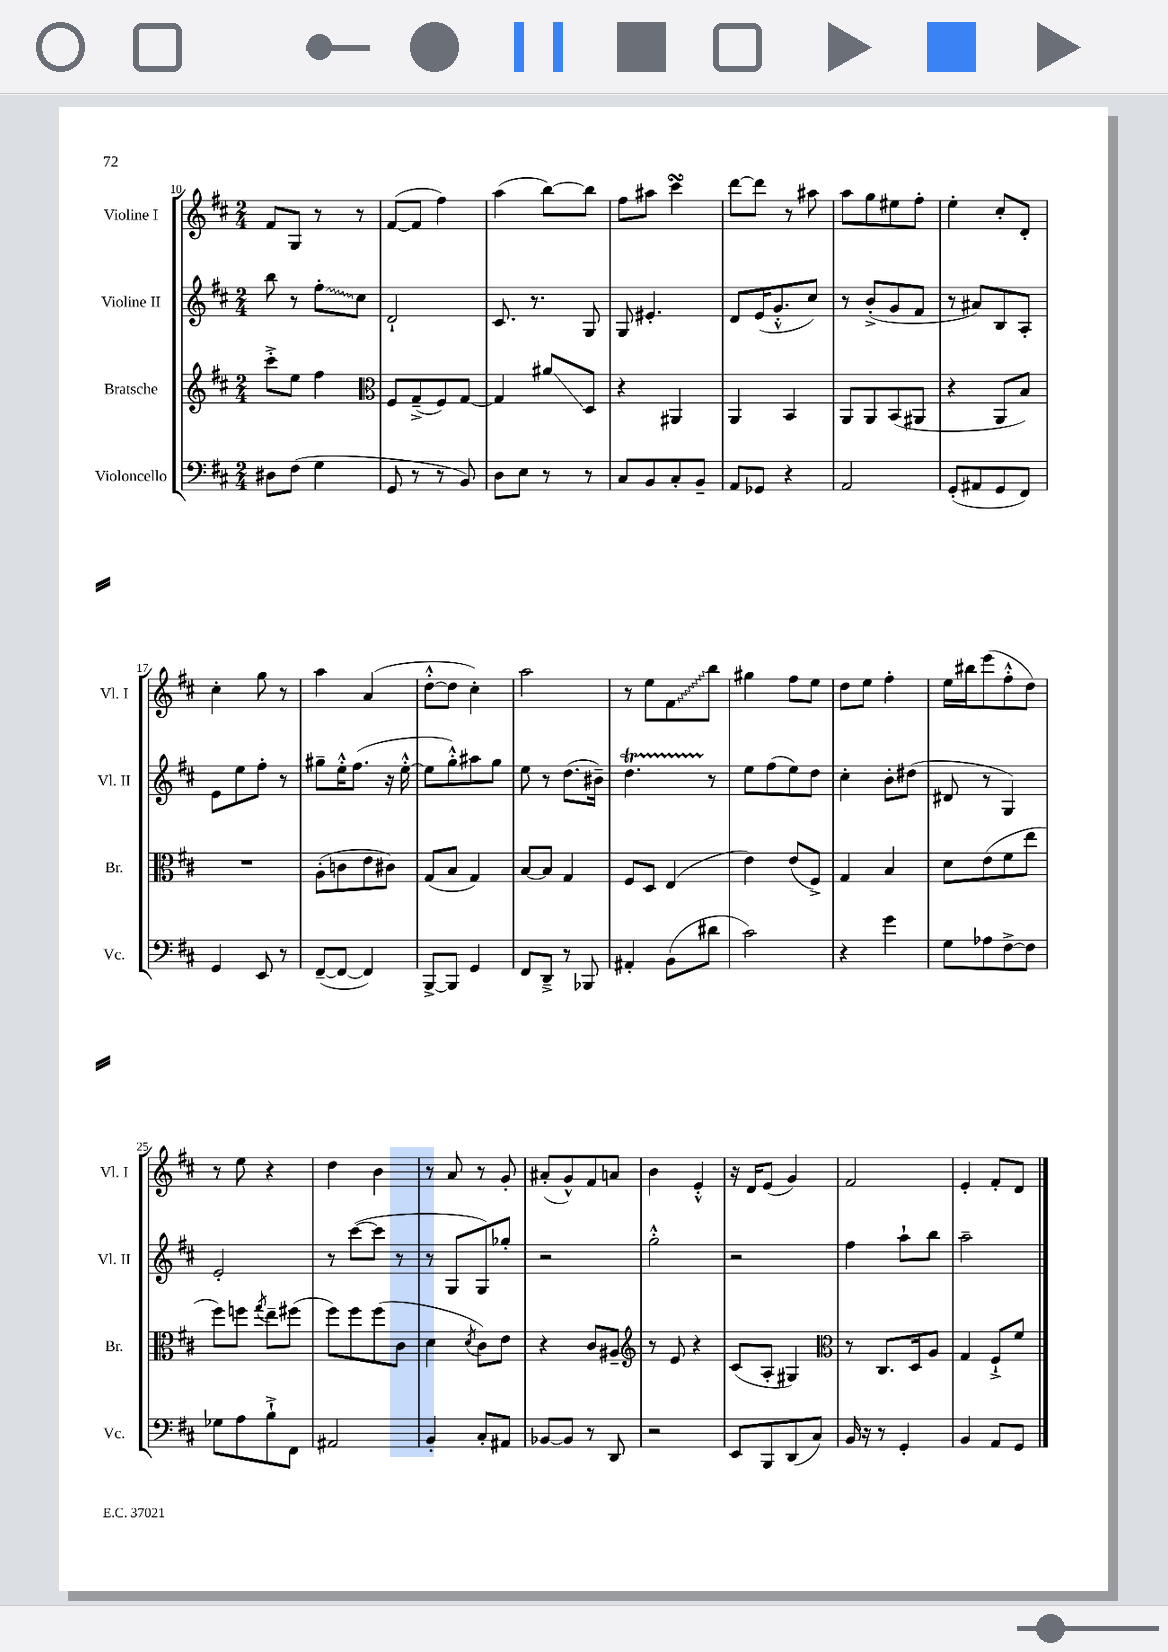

**kern	**kern	**kern	**kern
*staff4	*staff3	*staff2	*staff1
*clefF4	*clefG2	*clefG2	*clefG2
*k[f#c#]	*k[f#c#]	*k[f#c#]	*k[f#c#]
*M2/4	*M2/4	*M2/4	*M2/4
8D#\L	8ccc#'^\L	8bb\	8f#/L
(8F#\J	8ee\J	8r	8G/J
4G\	4ff#\	8ff#'\L	8r
.	.	8cc#\J	8r
=	=	=	=
*	*clefC3	*	*
8GG/	8F#/L	2d`/	([8f#/L
8r	(8G~^/	.	8f#/]J
8r	8F#/)	.	4ff#\)
8BB/)	[8G/J	.	.
=	=	=	=
8D\L	4G/]	8.c#/	(4aa\
8E\J	.	.	.
.	.	8.r	.
8r	8a#/L	.	[8bb\L)
8r	8D/J	8G/	8bb\]J
=	=	=	=
8C#/L	4r	8G/	8ff#\L
8BB/	.	4.e#'/	8aa#\J
8C#'/	4AA#/	.	4ccc#\
8BB~/J	.	.	.
=	=	=	=
8AA/L	4AA/	8d/L	[8ddd\L
8GG-/J	.	(16e/K	8ddd\]J
.	.	8.g'^^/	.
4r	4BB/	.	8r
.	.	8cc#/J)	8aa#\
=	=	=	=
2AA/	8AA/L	8r	8aa\L
.	8AA/	(8b'^/L	8gg\
.	(8BB/	8g/	8ee#\
.	8AA#/J	8f#/J	8ff#'\J
=	=	=	=
(8GG'/L	4r	8r	4ee'\
8AA#/	.	8a#/L)	.
8GG/	8AA/L	8B/	8cc#'/L
8FF#/J)	8B/J)	8A'/J	8d'/J
=	=	=	=
4GG/	2r	8e\L	4cc#'\
.	.	8ee\	.
8EE/	.	8ff#'\J	8gg\
8r	.	8r	8r
=	=	=	=
([8FF#~/L	(8A'\L	8gg#~\L	4aa\
8FF#/_J	8c\	16ee'^^\K	.
.	.	(8.ff#\J	.
4FF#/])	8e\	.	(4a/
.	8c#\J)	16r	.
.	.	[16ee'^^\	.
=	=	=	=
[8BBB^/L	(8G/L	8ee\]L	[8dd'^^\L
8BBB/]J	8B/J	8gg'^^\)	8dd\]J
4GG/	4G/)	8aa#\	4cc#'\)
.	.	8gg\J	.
=	=	=	=
8FF#/L	[8B/L	8ee\	2aa\
8DD~^/J	8B/]J	8r	.
8r	4G/	(8.dd\L	.
8BBB-/	.	.	.
.	.	16b#~\Jk)	.
=	=	=	=
4AA#'/	8F#/L	4.dd\	8r
.	8D/J	.	8ee\L
(8BB\L	(4E/	.	8f#\
8d#\J	.	8r	8bb\J
=	=	=	=
2c#\)	4e\)	8ee\L	4gg#\
.	.	(8ff#\	.
.	(8e/L	8ee\)	8ff#\L
.	8F#^/J)	8dd\J	8ee\J
=	=	=	=
4r	4G/	4cc#'\	8dd\L
.	.	.	8ee\J
4g\	4B/	8b'\L	4ff#'\
.	.	(8dd#\J	.
=	=	=	=
8G\L	8d\L	8d#/	16ee\LL
.	.	.	16bb#\J
8A-\	(8e\	8r	(8eee\
[8F#^\	8f#\	4G/)	8ff#'^^\
8F#\]J	8ee\J	.	8dd\J)
=	=	=	=
8G-\L	8ff#\L)	2e'/	8r
8A\	8ff\J	.	8ee\
.	8qgg/	.	.
8B`^\	8ee~\L	.	4r
8FF#\J	(8ff#\J	.	.
=	=	=	=
2AA#/	8ff#\L)	8r	4dd\
.	8ff#\	([8ccc#\L	.
.	(8ff#\	8ccc#\]J	4b\
.	8c#\J	8r	.
=	=	=	=
4BB'/	4d\	8r	8r
.	.	8G/L	8a/
.	8qd/	.	.
8C#'/L	8c#\L)	8G/)	8r
8AA#/J	8e\J	8gg-'/J	8g'/
=	=	=	=
[8BB-/L	4r	2r	(8a#'/L
8BB-/]J	.	.	8g^^/)
8r	8c#/L	.	8f#/
8DD/	8A#~/J	.	8a/J
=	=	=	=
*	*clefG2	*	*
2r	8r	2gg'^^\	4b\
.	8e/	.	.
.	4r	.	4e'^^/
=	=	=	=
8EE/L	(8c#/L	2r	16r
.	.	.	16d/LK
8BBB/	8A'/J	.	(8e/J
(8DD/	4G#/)	.	4g/)
8C#/J)	.	.	.
=	=	=	=
*	*clefC3	*	*
16BB/	8r	4ff#\	2f#/
16r	.	.	.
8r	8.C#/L	.	.
4GG'/	.	8aa`\L	.
.	16D/k	.	.
.	8A/J	8bb\J	.
=	=	=	=
4BB/	4G/	2aa~\	4e'/
8AA/L	8F#`^/L	.	8f#'/L
8GG/J	8f#/J	.	8d/J
==	==	==	==
*-	*-	*-	*-
